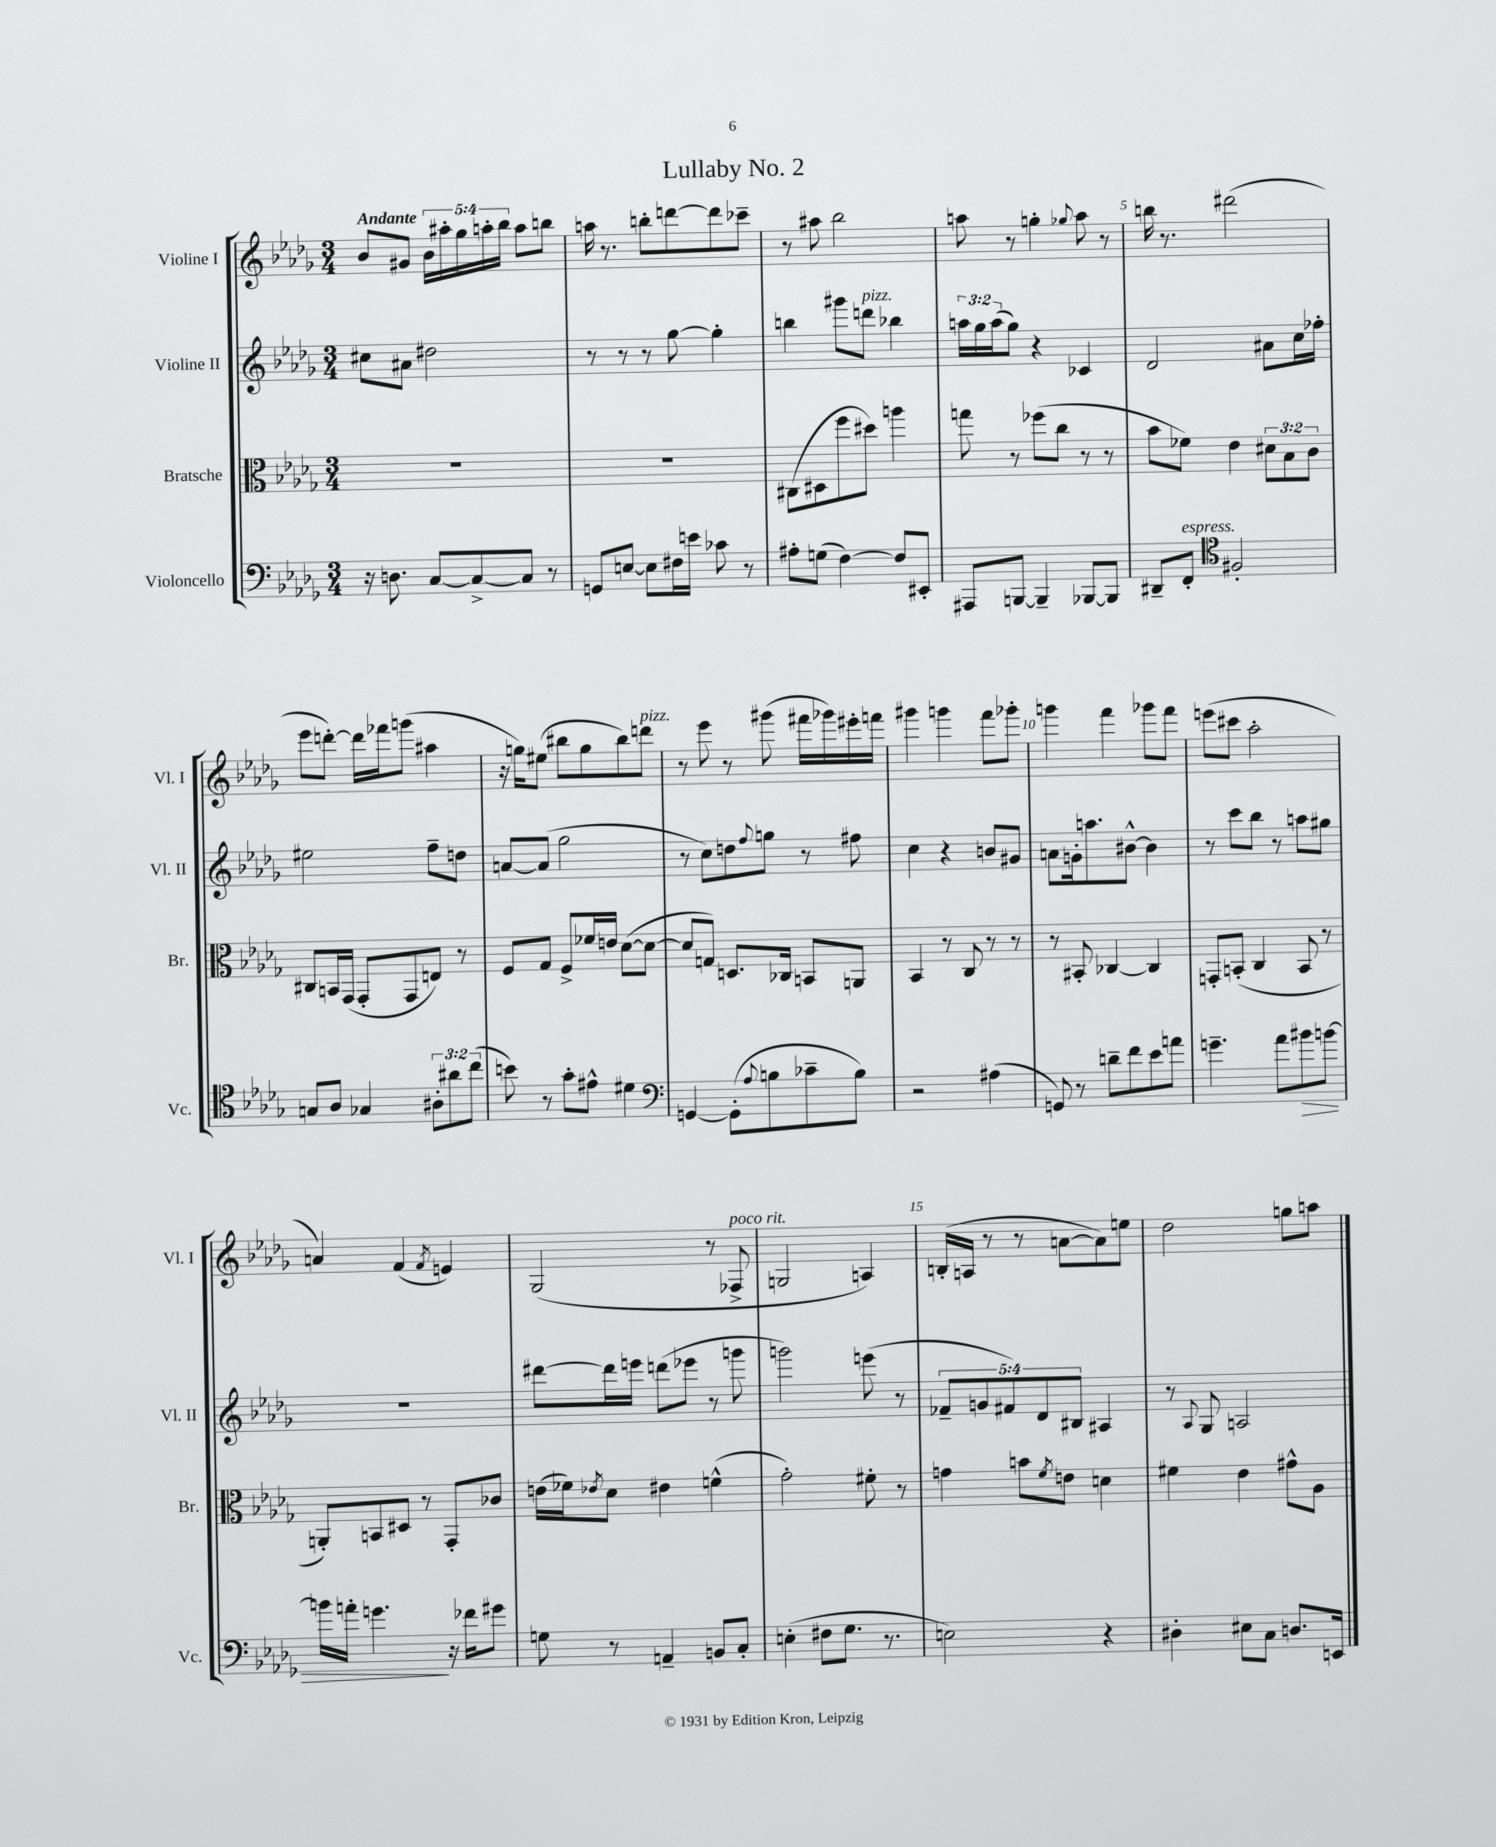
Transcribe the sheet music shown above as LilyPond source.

\header { title = "Lullaby No. 2" }
<<
\new StaffGroup <<
\new Staff = "s0" \with { instrumentName = "Violine I" shortInstrumentName = "Vl. I" } {
    \clef treble \key des \major \numericTimeSignature \time 3/4 \override Staff.TupletNumber.text = #tuplet-number::calc-fraction-text \tempo "Andante"
    bes'8 gis'8 \tuplet 5/4 { bes'16 ais''16-. ges''16 a''16-. bes''16 } a''8 b''8 |
    a''16 r8. b''8-. d'''8~ d'''8 ces'''8-- |
    r8 ais''8 bes''2 |
    a''8 r8 g''4-. \appoggiatura { ges''8 } a''8 r8 |
    b''16 r8. dis'''2( |
    ees'''8 d'''8~-.) d'''16 fes'''16 g'''8( ais''4 |
    r16 g''16) eis''8( bis''8 g''8 bis''8) d'''8^\markup { \italic "pizz." } |
    r8 ees'''8 r8 gis'''8( fis'''16 ges'''16) eis'''16-. f'''16 |
    gis'''4 g'''4 f'''8 ges'''8-. |
    g'''4 f'''4 ges'''8 f'''8 |
    e'''8( cis'''8 aes''2-. |
    a'4) f'4( \acciaccatura { f'8 } e'4) |
    ges2( r8 fes8->^\markup { \italic "poco rit." } |
    g2 a4) |
    b16-.( a16 r8 r8 a'8~ a'8) e''8 |
    des''2 g''8 a''8 \bar "|." |
}
\new Staff = "s1" \with { instrumentName = "Violine II" shortInstrumentName = "Vl. II" } {
    \clef treble \key des \major \numericTimeSignature \time 3/4 \override Staff.TupletNumber.text = #tuplet-number::calc-fraction-text
    cis''8 ais'8 dis''2 |
    r8 r8 r8 ges''8~ ges''4-. |
    b''4 gis'''8 d'''8^\markup { \italic "pizz." } bes''4 |
    \tuplet 3/2 { a''16 ges''16 a''16( } ges''8) r4 ces'4 |
    des'2 ais'8 c''16 fes''16-. |
    eis''2 f''8-- d''8 |
    a'8~ a'8( ges''2 |
    r8 c''8) d''8 \appoggiatura { f''8 } g''8 r8 fis''8 |
    c''4 r4 b'8 gis'8 |
    a'8 g'16-. a''8. bis'8~-^ bis'4 |
    r8 c'''8 bes''8 r8 a''8 gis''8 |
    R2. |
    dis'''8~ dis'''16 e'''16 d'''8( ees'''8 r8 g'''8 |
    g'''2) e'''8( r8 |
    \tuplet 5/4 { fes'8-- g'8 fis'8) des'8 bis8 } ais4 |
    r8 \appoggiatura { aes8 } ges8 a2 \bar "|." |
}
\new Staff = "s2" \with { instrumentName = "Bratsche" shortInstrumentName = "Br." } {
    \clef alto \key des \major \numericTimeSignature \time 3/4 \override Staff.TupletNumber.text = #tuplet-number::calc-fraction-text
    R2. |
    R2. |
    cis8( dis8 f''8 dis''8) a''4 |
    g''8 r8 fes''8( c''8 r8 r8 |
    bes'8 fes'8) ees'4 \tuplet 3/2 { dis'8 bes8 c'8 } |
    cis8 b,16 ges,16( ges,8-. ges,8 e8) r8 |
    f8 ges8 f8-> fes'16 e'16 des'8~( des'8~ |
    des'8 g8) d8. ces16 b,8 a,8 |
    bes,4 r8 c8 r8 r8 |
    r8 bis,8-. ces4~ ces4 |
    g,8-. b,8-.( c4 b,8 r8 |
    a,8-.) b,8 dis8 r8 ges,8-. ces'8 |
    e'16( fes'16) \acciaccatura { ees'8 } des'8 eis'4 f'4-^( |
    ges'2-.) fis'8-. r8 |
    g'4 b'8 \acciaccatura { f'8 } e'8 d'4 |
    fis'4 ees'4 gis'8-^ aes8 \bar "|." |
}
\new Staff = "s3" \with { instrumentName = "Violoncello" shortInstrumentName = "Vc." } {
    \clef bass \key des \major \numericTimeSignature \time 3/4 \override Staff.TupletNumber.text = #tuplet-number::calc-fraction-text
    r16 d8. c8~ c8~-> c8 r8 |
    g,8 e8~ e8 fis16 e'16 ces'8 r8 |
    ais8-. g8( f4~) f8 eis,8-. |
    ais,,8 b,,8~ b,,4-- bes,,8~ bes,,8 |
    dis,8-- f,8-.^\markup { \italic "espress." } \clef tenor fis2-. |
    g8 aes8 ges4 \tuplet 3/2 { ais8-. ais'8 c''8( } |
    b'8) r8 ges'8-. eis'8-^ dis'4 |
    \clef bass g,4~ g,8-.( \appoggiatura { aes8 } b8 ces'8-- b8) |
    r2 ais4( |
    g,8) r8 d'8-- f'8 ees'8 a'8 |
    g'4.-- aes'8 bis'8\> b'8~ |
    b'16 a'16-. g'4.\! r16 fes'16 gis'8 |
    g8 r8 a,4-- b,8 c8-. |
    e4-.( fis8 ges8. r8. |
    e2) r4 |
    dis4-. eis8 c8 d8. e,16 \bar "|." |
}
>>
>>
\layout { \context { \Score \override BarNumber.break-visibility = ##(#f #t #t) barNumberVisibility = #(every-nth-bar-number-visible 5) } }
